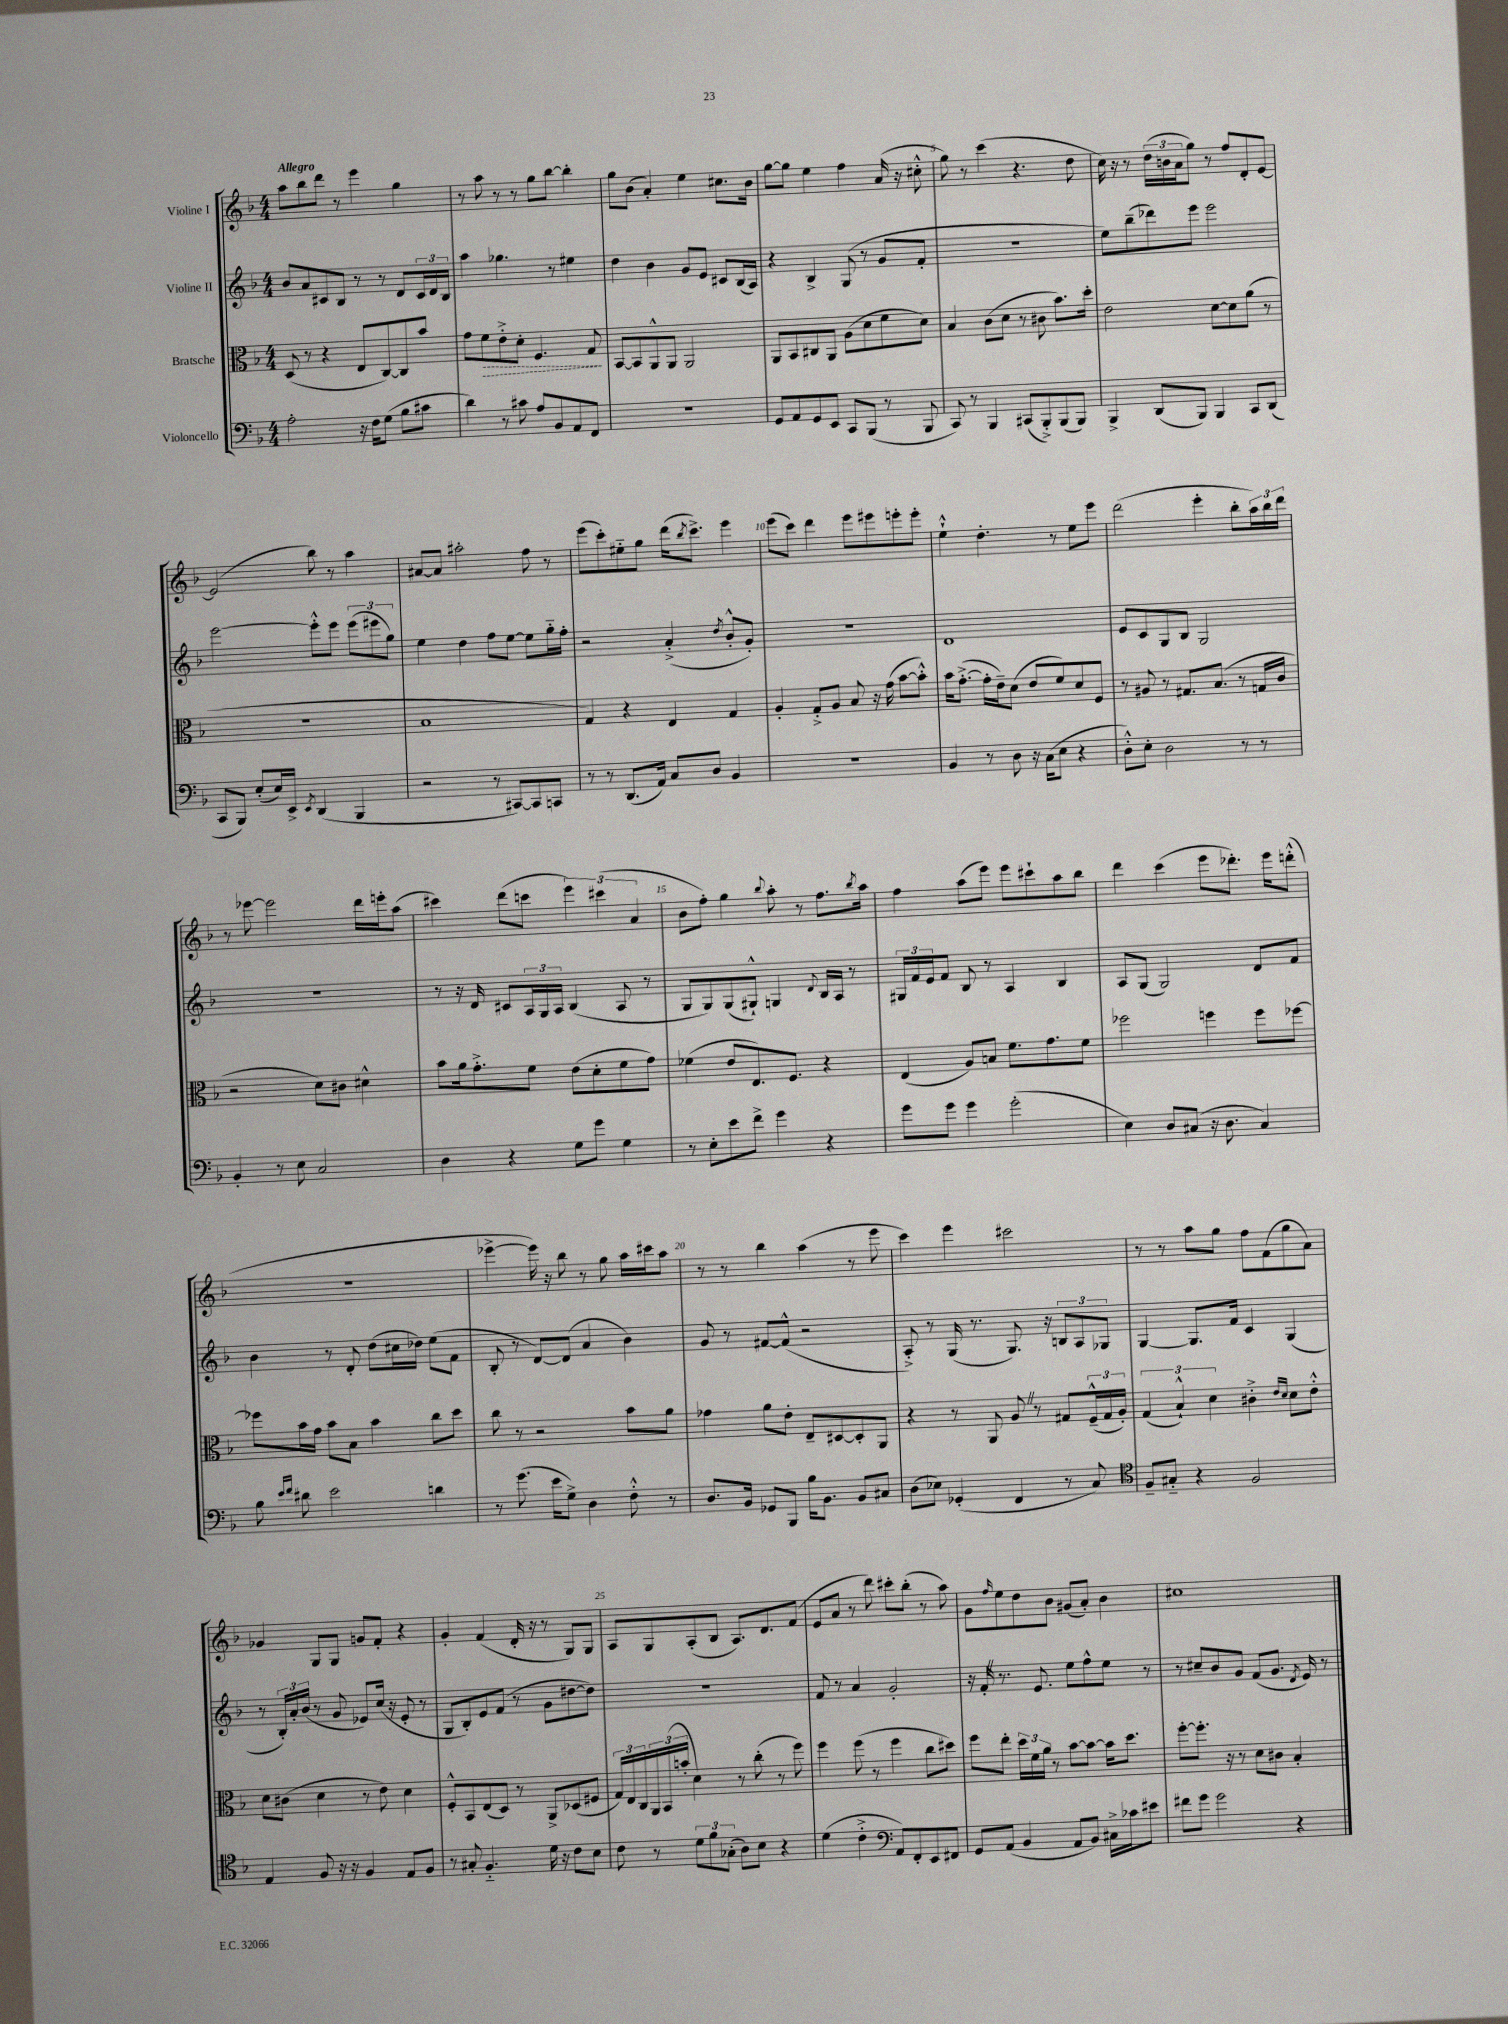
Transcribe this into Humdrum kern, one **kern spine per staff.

**kern	**kern	**dynam	**kern	**kern
*part4	*part3	*part3	*part2	*part1
*staff4	*staff3	*staff3	*staff2	*staff1
*I"Violoncello	*I"Bratsche	*	*I"Violine II	*I"Violine I
*clefF4	*clefC3	*	*clefG2	*clefG2
*k[b-]	*k[b-]	*	*k[b-]	*k[b-]
*M4/4	*M4/4	*	*M4/4	*M4/4
=1	=1	=1	=1	=1
!	!	!	!	!LO:TX:a:B:t=Allegro
2A'\	(8D/	.	8b-/L	8aa\L
.	8r	.	8a/	8bb-\
.	4r	.	8c#X/	8ddd\J
.	.	.	8B-/J	8r
16r	8E/L	.	8r	4eee\
16F\KL	.	.	.	.
(8G\J	[8C/)	.	8r	.
8B-\L	8C/]	.	8d/L	4gg\
8c#X\J	8b-/J	.	24c#/L	.
.	.	.	24d/	.
.	.	.	24B-/JJ	.
=2	=2	=2	=2	=2
4d\)	8g\L	.	4aa\	8r
!	!	!LO:HP:b	!	!
.	8f\	>	.	8aa\
8r	8e'^\	.	4.gg-X\	8r
8c#X\	8d'\J	.	.	8r
8A/L	4.F/	.	.	8gg\L
8BB-/	.	.	8r	[8bb-\J
8AA/	.	.	4ee#X\	4bb-'\]
8FF/J	8G/	.	.	.
.	.	]	.	.
=3	=3	=3	=3	=3
1r	[8BB-/L	.	4dd\	8gg\L
.	8BB-/]	.	.	(8b-\J
.	8AA^^/	.	4b-\	4a'/)
.	8AA/J	.	.	.
.	2AA/	.	8g/L	4ee\
.	.	.	8e/J	.
.	.	.	8c#X/L	8.cc#X\L
.	.	.	(16B-/L	.
.	.	.	16A/JJ)	16b-\Jk
=4	=4	=4	=4	=4
8GG/L	8AA/L	.	4r	[8gg\L
8AA/	8BB-/	.	.	8gg\J]
8GG/	8C#X/	.	4B-^/	4ee\
8EE/J	8AA/J	.	.	.
8CC/L	(8A\L	.	(8G/	4ff\
(8BBB-/J	8d\	.	8r	.
8r	8f\	.	8g/L	(16a/
.	.	.	.	16r
8BBB-/	8d\J)	.	8f'/J	8cc#X'^^\
=5	=5	=5	=5	=5
8CC/)	4B-/	.	1r	8gg\)
8r	.	.	.	8r
4BBB-/	(8c\L	.	.	(4ccc\
.	8d\J	.	.	.
(8CC#X/L	8r	.	.	4.r
8BBB-'^/)	8c#X\	.	.	.
(8BBB-/	8.b-\L)	.	.	.
8BBB-/J)	.	.	.	8dd\
.	16dd'\Jk	.	.	.
=6	=6	=6	=6	=6
4BBB-^/	2e\	.	8ee\L)	16cc\)
.	.	.	.	16r
.	.	.	(8bb-~\	8r
(8DD/L	.	.	8ddd-X\)	(24dd\LL
.	.	.	.	24bn\
.	.	.	.	24a\J
8BBB-/J)	.	.	8eee\J	8gg\J)
4BBB-/	[8d\L	.	2eee\	8r
.	8d\]	.	.	8ff/L
8CC/L	(8a\J	.	.	8d'/
(8DD/J	8r	.	.	[8e/J
!!LO:LB:g=z
=7	=7	=7	=7	=7
8CC/L	1r	.	[2eee\	(2e/]
8BBB-/J)	.	.	.	.
(8E'/L	.	.	.	.
16E/L)	.	.	.	.
16EE^/JJ	.	.	.	.
8qEE/	.	.	.	.
(4DD/	.	.	8eee'^^\L]	8bb-\)
.	.	.	8eee\J	8r
4BBB-/	.	.	(12eee\L	4aa\
.	.	.	12eee#X\	.
.	.	.	12gg\J)	.
=8	=8	=8	=8	=8
2r	1B-	.	4ee\	[8a#X/L
.	.	.	.	8a#/J]
.	.	.	4dd\	2aa#X'\
8r	.	.	8ff\L	.
[8CC#X/L)	.	.	[8ee\J	.
8CC#/]	.	.	8ee\L]	8ff\
8CCn/J	.	.	16gg\L	8r
.	.	.	16ff'\JJ	.
=9	=9	=9	=9	=9
8r	4G/)	.	2r	(8eee\L
8r	.	.	.	8ccc'\)
(8.DD/L	4r	.	.	8ee#X\
.	.	.	.	8gg\J
16AA/Jk)	.	.	.	.
8C/L	4E/	.	(4a'^/	(16ddd\KL
.	.	.	.	8qbb-/
.	.	.	.	8.ccc^\J)
8D/J	.	.	.	.
.	.	.	8qdd/	.
4BB-/	4G/	.	8b-'^^/L	4eee\
.	.	.	8g'/J)	.
=10	=10	=10	=10	=10
1r	4A'/	.	1r	(8eee\L
.	.	.	.	8ccc\J)
.	8G'^/L	.	.	4ddd\
.	8A/J	.	.	.
.	8B-/	.	.	8eee\L
.	16r	.	.	8eee#X\
.	(16g\	.	.	.
.	[8b-\L	.	.	8eeen'\
.	8b-'^^\J])	.	.	8eee'\J
=11	=11	=11	=11	=11
4BB-/	16b-\KL	.	1d	4ee`^^\
.	([8.g'^\J	.	.	.
8r	16g'\LL]	.	.	4.dd'\
.	16e~\J)	.	.	.
8D\	(8d\J	.	.	.
16r	8e/L	.	.	.
(16C\KL	.	.	.	.
8E\J	8f/)	.	.	8r
4r	8d/	.	.	8ee\L
.	8F/J	.	.	8eee\J
=12	=12	=12	=12	=12
8D'^^\L)	8r	.	8e/L	(2ddd\
8E'\J	8A#X/	.	8c/	.
2D\	8r	.	8G/	.
.	8.G#X/L	.	8B-/J	.
.	.	.	2G/	4eee'\
.	(8.B-/J	.	.	.
8r	8r	.	.	8bb-'\L
8r	16Gn/LL	.	.	24aa\L)
.	.	.	.	24bb-\
.	16c/JJ	.	.	.
.	.	.	.	24ddd\JJ
!!LO:LB:g=z
=13	=13	=13	=13	=13
4BB-'/	2r	.	1r	8r
.	.	.	.	[8eee-X\
8r	.	.	.	2eee-\]
8E\	.	.	.	.
2C/	8d\L)	.	.	.
.	8c#X\J	.	.	.
.	4d#X^^\	.	.	16ddd\LL
.	.	.	.	16eeen'\J
.	.	.	.	(8aa\J
=14	=14	=14	=14	=14
4D\	8b-\L	.	8r	4ccc#X\)
.	16a\k	.	16r	.
.	8.g'^\	.	16d/	.
4r	.	.	8c#X/L	(8ddd\L
.	8f\J	.	24A/L	8cccn\J
.	.	.	24G/	.
.	.	.	24A/JJ	.
8G\L	(8e\L	.	(4B-/	6eee\)
8g\J	8d'\	.	.	.
.	.	.	.	(6ccc#X\
4G\	8f\	.	8A/	.
.	.	.	.	6a/
.	8g\J)	.	8r	.
=15	=15	=15	=15	=15
8r	(4f-X\	.	8G/L	8b-\L
8E'\L	.	.	8G/)	8ff'\J)
8e\	8e/L	.	(8G/	4gg\
8f^\J	8.E/)	.	8G#X`^^/J)	.
.	.	.	.	8qqbb-/
4g\	.	.	4Gn/	8aa'\
.	8.F/J	.	.	.
.	.	.	.	8r
.	.	.	8qqd/	.
4r	4r	.	16B-/LL	8.ff\L
.	.	.	16A/JJ	.
.	.	.	8r	.
.	.	.	.	8qbb-/
.	.	.	.	16aa\Jk
=16	=16	=16	=16	=16
8g\L	(4E/	.	24G#X/LL	4ff\
.	.	.	24f/	.
.	.	.	24e/J	.
8g\J	.	.	8f/J	.
4g\	8A/L)	.	8B-/	(8aa\L
.	8Bn/J	.	8r	8eee\J)
(2g'\	8.f\L	.	4A/	8eee\L
.	.	.	.	8ccc#X`\
.	8.g\	.	.	.
.	.	.	4B-/	8aa\
.	8f\J	.	.	8bb-\J
=17	=17	=17	=17	=17
4E\)	2ff-X\	.	8A/L	4ddd\
.	.	.	(8G/J	.
8D/L	.	.	2G/)	(4ccc\
(8C#X/J	.	.	.	.
16r	4ffn\	.	.	8eee\L
8.D\	.	.	.	.
.	.	.	.	8.ddd-X'\J)
4C#/)	8ff\L	.	8d/L	.
.	.	.	.	16eee\KL
.	[8ff-X\J	.	8f/J	(8dddn'^^\J
!!LO:LB:g=z
=18	=18	=18	=18	=18
8B-\	8ff-X\L]	.	4b-\	1r
16qqe/LL	.	.	.	.
16qqf/JJ	.	.	.	.
8d#X\	16b-\L	.	.	.
.	16g\JJ	.	.	.
2e\	8b-\L	.	8r	.
.	8B-\J	.	8d'/	.
.	4b-\	.	(8dd\L	.
.	.	.	16cc#X\L	.
.	.	.	16dd-X\JJ)	.
4dn\	8cc\L	.	(8ee\L	.
.	8dd\J	.	8f\J	.
=19	=19	=19	=19	=19
8r	8cc\	.	8B-'/	[4eee-X^\
(8.g\	8r	.	8r	.
.	2r	.	[8d/L)	16eee-\])
16e\KL	.	.	.	16r
8G^\J)	.	.	(8d/J]	8bb-\
4D\	.	.	4a/	8r
.	.	.	.	8gg\
8F'^^\	8b-\L	.	4b-\)	16aa\LL
.	.	.	.	16ccc#X\J
8r	8a\J	.	.	8aa\J
=20	=20	=20	=20	=20
8.D/L	4g-X\	.	8g/	8r
.	.	.	8r	8r
16BB-/Jk	.	.	.	.
8GG-X/L	8a\L	.	[8f#X/L	4bb-\
8BBB-/J	8e'\J	.	(8f#^^/J]	.
16B-\KL	8E~/L	.	2r	(4aa\
8.BB-\J	.	.	.	.
.	[8D#X/	.	.	.
8BB-/L	8D#'/]	.	.	8r
8C#X/J	8AA/J	.	.	8eee\
=21	=21	=21	=21	=21
(8D\L	4r	.	8A'^/)	4ccc\)
8E-X\J)	.	.	8r	.
(4GG-X'/	8r	.	(16G/	4eee\
.	.	.	8.r	.
.	8AA/	.	.	.
4FF/	8AZ/	.	8.G/)	2ccc#X\
.	8r	.	.	.
.	.	.	16r	.
8r	8G#X/L	.	12Bn/L	.
.	.	.	12A/	.
8C/)	(24F~^^/L	.	.	.
.	24G#/	.	12G-X/J	.
.	24A'/JJ)	.	.	.
=22	=22	=22	=22	=22
*clefC4	*	*	*	*
8F~/L	(6G/	.	[4G/	8r
8G#X/J	.	.	.	8r
.	6B-`^^/)	.	.	.
4r	.	.	8.G/L]	8aa\L
.	6d\	.	.	.
.	.	.	.	8gg\J
.	.	.	16f/Jk	.
2F/	4c#X'^\	.	4c/	8ff\L
.	.	.	.	(8f\
.	16qqe/LL	.	.	.
.	16qqd/JJ	.	.	.
.	8d\L	.	(4G/	8gg\
.	8e'^^\J	.	.	8a\J)
!!LO:LB:g=z
=23	=23	=23	=23	=23
4E/	8d\L	.	8r	4g-X/
.	(8c#X\J	.	24B-'/LL)	.
.	.	.	24a'/	.
.	.	.	(24b-/JJ	.
8F/	4d\	.	8r	8G/L
16r	.	.	8g/	8G/J
16r	.	.	.	.
4F/	8r	.	8e-X/L)	8gn/L
.	8e\)	.	(16cc/Jk	8f'/J
.	.	.	16r	.
8E/L	4d\	.	8e-'/	4r
8F/J	.	.	8r	.
=24	=24	=24	=24	=24
8r	8F'^^/L	.	8G/L	4g'/
8G#X'/	8BB-/	.	8B-'/)	.
4.F/	(8E/	.	8e/	(4f/
.	8D/J)	.	(8f/J	.
.	8r	.	8r	16d'/
.	.	.	.	16r
16d\	8AA^/L	.	8g\L	8r
16r	.	.	.	.
8c\L	(8D-X/	.	[8dd#X\	8G/L)
8B-\J	8F#X/J	.	8dd#\J])	8G/J
=25	=25	=25	=25	=25
8c\	24G/LL)	.	1r	8A/L
.	24E/	.	.	.
.	24C/	.	.	.
8r	24AA/	.	.	8G/
.	(24BB-/	.	.	.
.	24bn'/JJ	.	.	.
12d\L	4d\)	.	.	(8A'/
12f\	.	.	.	.
.	.	.	.	8B-/J
(12G-X'\J	.	.	.	.
8A\L)	8r	.	.	8.A/L)
8B-\J	(8cc'\	.	.	.
.	.	.	.	8.d/
4r	8r	.	.	.
.	8ff\)	.	.	(8f/J
=26	=26	=26	=26	=26
(4d\	4ff\	.	8f/	8e/L
.	.	.	8r	8a/J
4c'^\	(8ff\	.	4a/	8r
.	8r	.	.	8ddd\)
*clefF4	*	*	*	*
8AA/L)	4ff\	.	2g'/	8ccc#X'\L
8FF'/	.	.	.	(8bb-'\J
8EE/	8cc\L	.	.	8r
8FF#X/J	8dd#X\J)	.	.	8aa\)
=27	=27	=27	=27	=27
8GG/L	8ff\L	.	16r	8g\L
.	.	.	16f'Z/	.
.	.	.	.	16qqff/
(8AA/J	8ee'\J	.	8.r	8ee\
4BB-/	24dd\LL	.	.	8dd\
.	24f\	.	.	.
.	.	.	8.e/	.
.	24a\JJ	.	.	.
.	8r	.	.	8b-\J
8AA/L	[8b-\L	.	8ee\L	(8g#X/L
8BB-/J)	8b-\J_	.	8ff^^\	8a'/J)
16C#X^\LL	16b-\KL]	.	8ee\J	4b-\
16c-X\J	8.dd\J	.	.	.
8e#X\J	.	.	8r	.
=28	=28	=28	=28	=28
8f#X\L	[8ff'\L	.	8r	1cc#X
8g\J	8.ff'\J]	.	8cc#X~/L	.
2g\	.	.	8b-/	.
.	16r	.	.	.
.	8r	.	8g/J	.
.	8d\L	.	(8f/L	.
.	8c#X\J	.	8.g/J	.
4r	4B-'/	.	.	.
.	.	.	8qd/	.
.	.	.	16e/)	.
.	.	.	8r	.
==	==	==	==	==
*-	*-	*-	*-	*-
